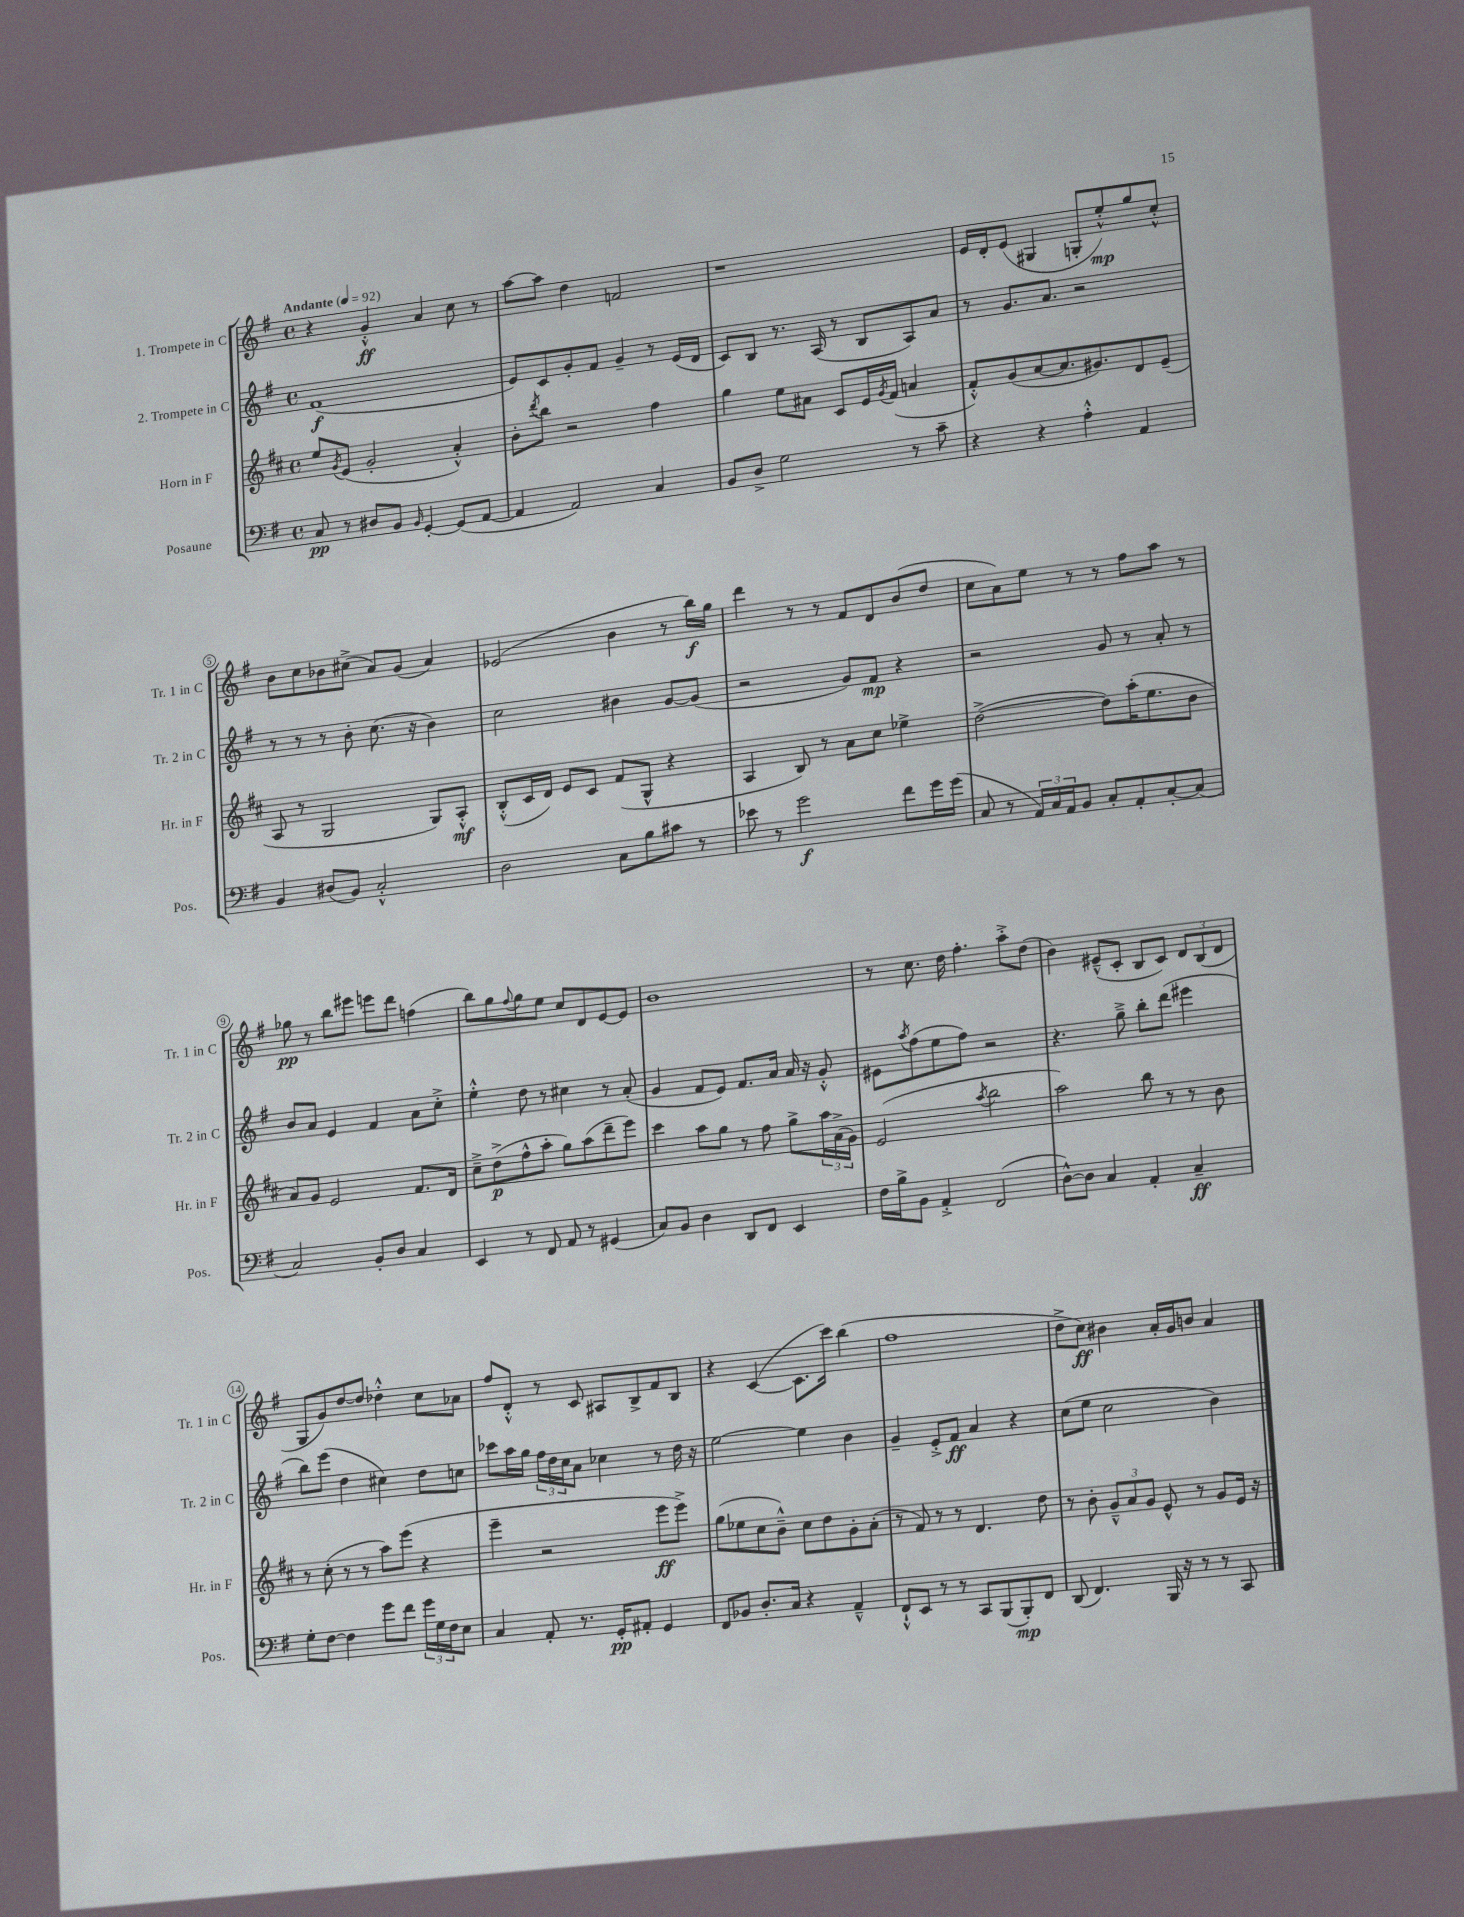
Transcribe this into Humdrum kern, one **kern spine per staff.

**kern	**dynam	**kern	**dynam	**kern	**dynam	**kern	**dynam
*part4	*part4	*part3	*part3	*part2	*part2	*part1	*part1
*staff4	*staff4	*staff3	*staff3	*staff2	*staff2	*staff1	*staff1
*I"Posaune	*	*I"Horn in F	*	*I"2. Trompete in C	*	*I"1. Trompete in C	*
*I'Pos.	*	*I'Hr. in F	*	*I'Tr. 2 in C	*	*I'Tr. 1 in C	*
*clefF4	*	*clefG2	*	*clefG2	*	*clefG2	*
*k[f#]	*	*k[f#c#]	*	*k[f#]	*	*k[f#]	*
*M4/4	*	*M4/4	*	*M4/4	*	*M4/4	*
*met(c)	*	*met(c)	*	*met(c)	*	*met(c)	*
*MM92	*	*MM92	*	*MM92	*	*MM92	*
=1	=1	=1	=1	=1	=1	=1	=1
!	!	!	!	!	!	!LO:TX:a:B:t=Andante	!
8C/	pp	8ee/L	.	(1f#	f	4r	.
.	.	8qg/	.	.	.	.	.
8r	.	(8e/J	.	.	.	.	.
8D#X/L	.	2g'/	.	.	.	4g'^^/	ff
8BB/J	.	.	.	.	.	.	.
16qqBB/	.	.	.	.	.	.	.
[4GG'/	.	.	.	.	.	4a/	.
(8GG/L]	.	4a'^^/)	.	.	.	8cc\	.
[8AA/J	.	.	.	.	.	8r	.
=2	=2	=2	=2	=2	=2	=2	=2
4AA/]	.	8b'\L	.	8e/L)	.	[8aa\L	.
.	.	8qddd/	.	.	.	.	.
.	.	8bb\J	.	8c/	.	8aa\J]	.
2AA/)	.	2r	.	8g'/	.	4dd\	.
.	.	.	.	8f#/J	.	.	.
.	.	.	.	4g~/	.	2fn/	.
4C/	.	4ff#\	.	8r	.	.	.
.	.	.	.	(16e/LL	.	.	.
.	.	.	.	16d/JJ	.	.	.
=3	=3	=3	=3	=3	=3	=3	=3
8BB/L	.	4gg\	.	8c/L)	.	1r	.
8D^/J	.	.	.	8B/J	.	.	.
2G\	.	8ee\L	.	8.r	.	.	.
.	.	8a#X\J	.	.	.	.	.
.	.	.	.	(16A/	.	.	.
.	.	8c#/L	.	8r	.	.	.
.	.	16e/L	.	8B/L	.	.	.
.	.	8qg/	.	.	.	.	.
.	.	(16f#/JJ	.	.	.	.	.
8r	.	4an/	.	8A/)	.	.	.
8c~\	.	.	.	8a/J	.	.	.
=4	=4	=4	=4	=4	=4	=4	=4
4r	.	8f#'^^/L)	.	8r	.	16e/LL	.
.	.	.	.	.	.	16d'/J	.
.	.	(8g/	.	8.g/L	.	(8e/J	.
4r	.	[8a/	.	.	.	4G#X/	.
.	.	.	.	8.a/J	.	.	.
.	.	8.a/]	.	.	.	.	.
4A'^^\	.	.	.	2r	.	8Gn'/L	.
.	.	8.g#X/)	.	.	.	.	.
.	.	.	.	.	.	8ee'^^/)	mp
4AA/	.	8d/	.	.	.	8gg/	.
.	.	(8e~/J	.	.	.	8cc'^^/J	.
!!LO:LB:g=z
=5	=5	=5	=5	=5	=5	=5	=5
4BB/	.	8A/	.	8r	.	8b\L	.
.	.	8r	.	8r	.	8cc\	.
(8D#X/L	.	2G/	.	8r	.	8b-X\	.
8BB/J)	.	.	.	8b'\	.	(8cc#X^\J	.
2C'^^/	.	.	.	(8.cc\	.	8a/L)	.
.	.	.	.	.	.	(8g/J	.
.	.	.	.	16r	.	.	.
.	.	8G/L)	.	4b\)	.	4a/)	.
.	.	8A'^^/J	mf	.	.	.	.
=6	=6	=6	=6	=6	=6	=6	=6
2D\	.	(8B'^^/L	.	2cc\	.	(2e-X/	.
.	.	16c#/L	.	.	.	.	.
.	.	16d/JJ)	.	.	.	.	.
.	.	8e/L	.	.	.	.	.
.	.	8c#/J	.	.	.	.	.
8C\L	.	(8f#/L	.	4b#X\	.	4b\	.
8B\	.	8G^^/J	.	.	.	.	.
8c#X\J	.	4r	.	[8g/L	.	8r	.
8r	.	.	.	(8g/J]	.	16bb\LL)	f
.	.	.	.	.	.	16gg\JJ	.
=7	=7	=7	=7	=7	=7	=7	=7
8e-X\	.	4A/	.	2r	.	4ddd\	.
8r	.	.	.	.	.	.	.
2g\	f	8B/)	.	.	.	8r	.
.	.	8r	.	.	.	8r	.
.	.	8a\L	.	8g/L)	.	8f#/L	.
.	.	8cc#\J	.	8f#/J	mp	8d/	.
8f#\L	.	4ee-X^\	.	4r	.	(8b/	.
16g\L	.	.	.	.	.	8dd/J	.
(16g\JJ	.	.	.	.	.	.	.
=8	=8	=8	=8	=8	=8	=8	=8
8C/	.	([2dd^\	.	2r	.	8cc\L	.
8r	.	.	.	.	.	8a\)	.
24AA/LL)	.	.	.	.	.	8ee\J	.
24C/	.	.	.	.	.	.	.
24AA/J	.	.	.	.	.	.	.
8BB/J	.	.	.	.	.	8r	.
8C'/L	.	8dd\L])	.	8g/	.	8r	.
8AA'/	.	(16aa'\K	.	8r	.	8ff#\L	.
.	.	8.ee\	.	.	.	.	.
[8C'/	.	.	.	8a'/	.	8aa\J	.
(8C/J]	.	8b\J	.	8r	.	8r	.
!!LO:LB:g=z
=9	=9	=9	=9	=9	=9	=9	=9
2C/)	.	8a/L)	.	8b/L	.	8gg-X\	pp
.	.	8g/J	.	8a/J	.	8r	.
.	.	2e/	.	4e/	.	8bb\L	.
.	.	.	.	.	.	8eee#X\J	.
8BB'/L	.	.	.	4f#/	.	8eeen\L	.
8D/J	.	.	.	.	.	8ddd\J	.
4C/	.	8.f#/L	.	8a\L	.	(4ffn\	.
.	.	.	.	8cc'^\J	.	.	.
.	.	16d/Jk	.	.	.	.	.
=10	=10	=10	=10	=10	=10	=10	=10
4EE/	.	8cc#~^\L	.	4ee'^^\	.	8bb\L)	.
.	.	(8dd^\	p	.	.	8gg\	.
.	.	.	.	.	.	8qqff#/	.
8r	.	8ff#^^\	.	8dd\	.	8gg\	.
8FF#/	.	8aa'\J	.	8r	.	8ee\J	.
8AA/	.	8gg\L)	.	4cc#X\	.	8cc/L	.
8r	.	(8aa\	.	.	.	8d/	.
(4GG#X/	.	8ddd~\	.	8r	.	[8e/	.
.	.	8eee\J)	.	(8a'/	.	8e/J]	.
=11	=11	=11	=11	=11	=11	=11	=11
8C/L)	.	4ccc#\	.	4g/	.	1b	.
8BB/J	.	.	.	.	.	.	.
4D\	.	8aa\L	.	8f#/L	.	.	.
.	.	8gg\J	.	8e/J)	.	.	.
8DD/L	.	8r	.	8.f#/L	.	.	.
8FF#/J	.	8ff#\	.	.	.	.	.
.	.	.	.	16a/Jk	.	.	.
4EE/	.	8gg^\L	.	16a/	.	.	.
.	.	.	.	16r	.	.	.
.	.	24aa\L	.	8g'^^/	.	.	.
.	.	(24a^\	.	.	.	.	.
.	.	24g\JJ)	.	.	.	.	.
=12	=12	=12	=12	=12	=12	=12	=12
16F#\LL	.	(2e/	.	8e#X\L	.	8r	.
16B^\J	.	.	.	.	.	.	.
.	.	.	.	8qaa/	.	.	.
8BB\J	.	.	.	(8ff#\	.	8.cc\	.
4AA'^/	.	.	.	8ee\	.	.	.
.	.	.	.	.	.	16dd\	.
.	.	.	.	8ff#\J)	.	4.ff#'\	.
.	.	8qaa/	.	.	.	.	.
(2FF#/	.	2bb\	.	2r	.	.	.
.	.	.	.	.	.	8aa'^\L	.
.	.	.	.	.	.	(8dd\J	.
=13	=13	=13	=13	=13	=13	=13	=13
[8D^^\L)	.	2aa\)	.	4.r	.	4b\)	.
8D\J]	.	.	.	.	.	.	.
4C/	.	.	.	.	.	(8e#X~^^/L	.
.	.	.	.	8gg~^\	.	8c'/J	.
4AA'/	.	8bb\	.	8bb'\L	.	8B/L	.
.	.	8r	.	(8ddd\J	.	8c/J)	.
4C~/	ff	8r	.	4eee#X\	.	12d/L	.
.	.	.	.	.	.	(12B/	.
.	.	8b\	.	.	.	.	.
.	.	.	.	.	.	12d/J	.
!!LO:LB:g=z
=14	=14	=14	=14	=14	=14	=14	=14
8G'\L	.	8r	.	8bb\L)	.	8G/L	.
[8F#\J	.	(8cc#'\	.	(8eee\J	.	8g/)	.
4F#\]	.	8r	.	4dd\	.	[8dd/	.
.	.	8r	.	.	.	8dd/J]	.
8g\L	.	8aa\L)	.	4cc#X\)	.	4dd-X'^^\	.
8f#\J	.	(8eee\J	.	.	.	.	.
24g\LL	.	4r	.	8dd\L	.	8cc\L	.
24G\	.	.	.	.	.	.	.
24F#\J	.	.	.	.	.	.	.
8E\J	.	.	.	8ccn\J	.	8a-X\J	.
=15	=15	=15	=15	=15	=15	=15	=15
4C/	.	4eee~\	.	8ccc-X\L	.	8ff#/L	.
.	.	.	.	16aa\L	.	8d'^^/J	.
.	.	.	.	16gg\JJ	.	.	.
8AA'/	.	2r	.	24ff#\LL	.	8r	.
.	.	.	.	24dd\	.	.	.
.	.	.	.	24cc\J	.	.	.
8.r	.	.	.	8a\J	.	8c/	.
.	.	.	.	4cc-X\	.	8A#X/L	.
16GG'/KL	pp	.	.	.	.	.	.
8AA#X'/J	.	.	.	.	.	8B^/	.
4GG/	.	8eee\L	ff	8r	.	8f#/	.
.	.	8eee^\J)	.	16dd\	.	8B/J	.
.	.	.	.	16r	.	.	.
=16	=16	=16	=16	=16	=16	=16	=16
8FF#/L	.	(8gg\L	.	[2ee\	.	4r	.
8BB-X/J	.	8ee-X\	.	.	.	.	.
8.D'/L	.	8cc#\	.	.	.	([4c/	.
.	.	8b~^^\J)	.	.	.	.	.
16C/Jk	.	.	.	.	.	.	.
4r	.	8cc#\L	.	4ee\]	.	8.c\L]	.
.	.	8dd\	.	.	.	.	.
.	.	.	.	.	.	16ccc\Jk)	.
4AA~^^/	.	8g'\	.	4b\	.	(4bb\	.
.	.	(8a'\J	.	.	.	.	.
=17	=17	=17	=17	=17	=17	=17	=17
8FF#`^^/L	.	8r	.	4g~/	.	1ff#	.
8EE/J	.	8f#/)	.	.	.	.	.
8r	.	8r	.	8e'^/L	.	.	.
8r	.	8r	.	8f#/J	ff	.	.
8CC/L	.	4.d/	.	4a/	.	.	.
(8BBB/	.	.	.	.	.	.	.
8BBB'/)	mp	.	.	4r	.	.	.
8FF#/J	.	8dd\	.	.	.	.	.
=18	=18	=18	=18	=18	=18	=18	=18
(8DD/	.	8r	.	(8cc\L	.	8dd^\L	.
4.FF#/)	.	8b'\	.	8ee\J	.	8cc\J)	ff
.	.	12g~^^/L	.	2cc\	.	4b#X\	.
.	.	12a/	.	.	.	.	.
.	.	12g/J	.	.	.	.	.
16BBB/	.	8e^^/	.	.	.	16a'/LL	.
16r	.	.	.	.	.	16g/J	.
8r	.	8r	.	.	.	8bn/J	.
8r	.	8g/L	.	4b\)	.	4a/	.
8CC/	.	16e/Jk	.	.	.	.	.
.	.	16r	.	.	.	.	.
==	==	==	==	==	==	==	==
*-	*-	*-	*-	*-	*-	*-	*-
